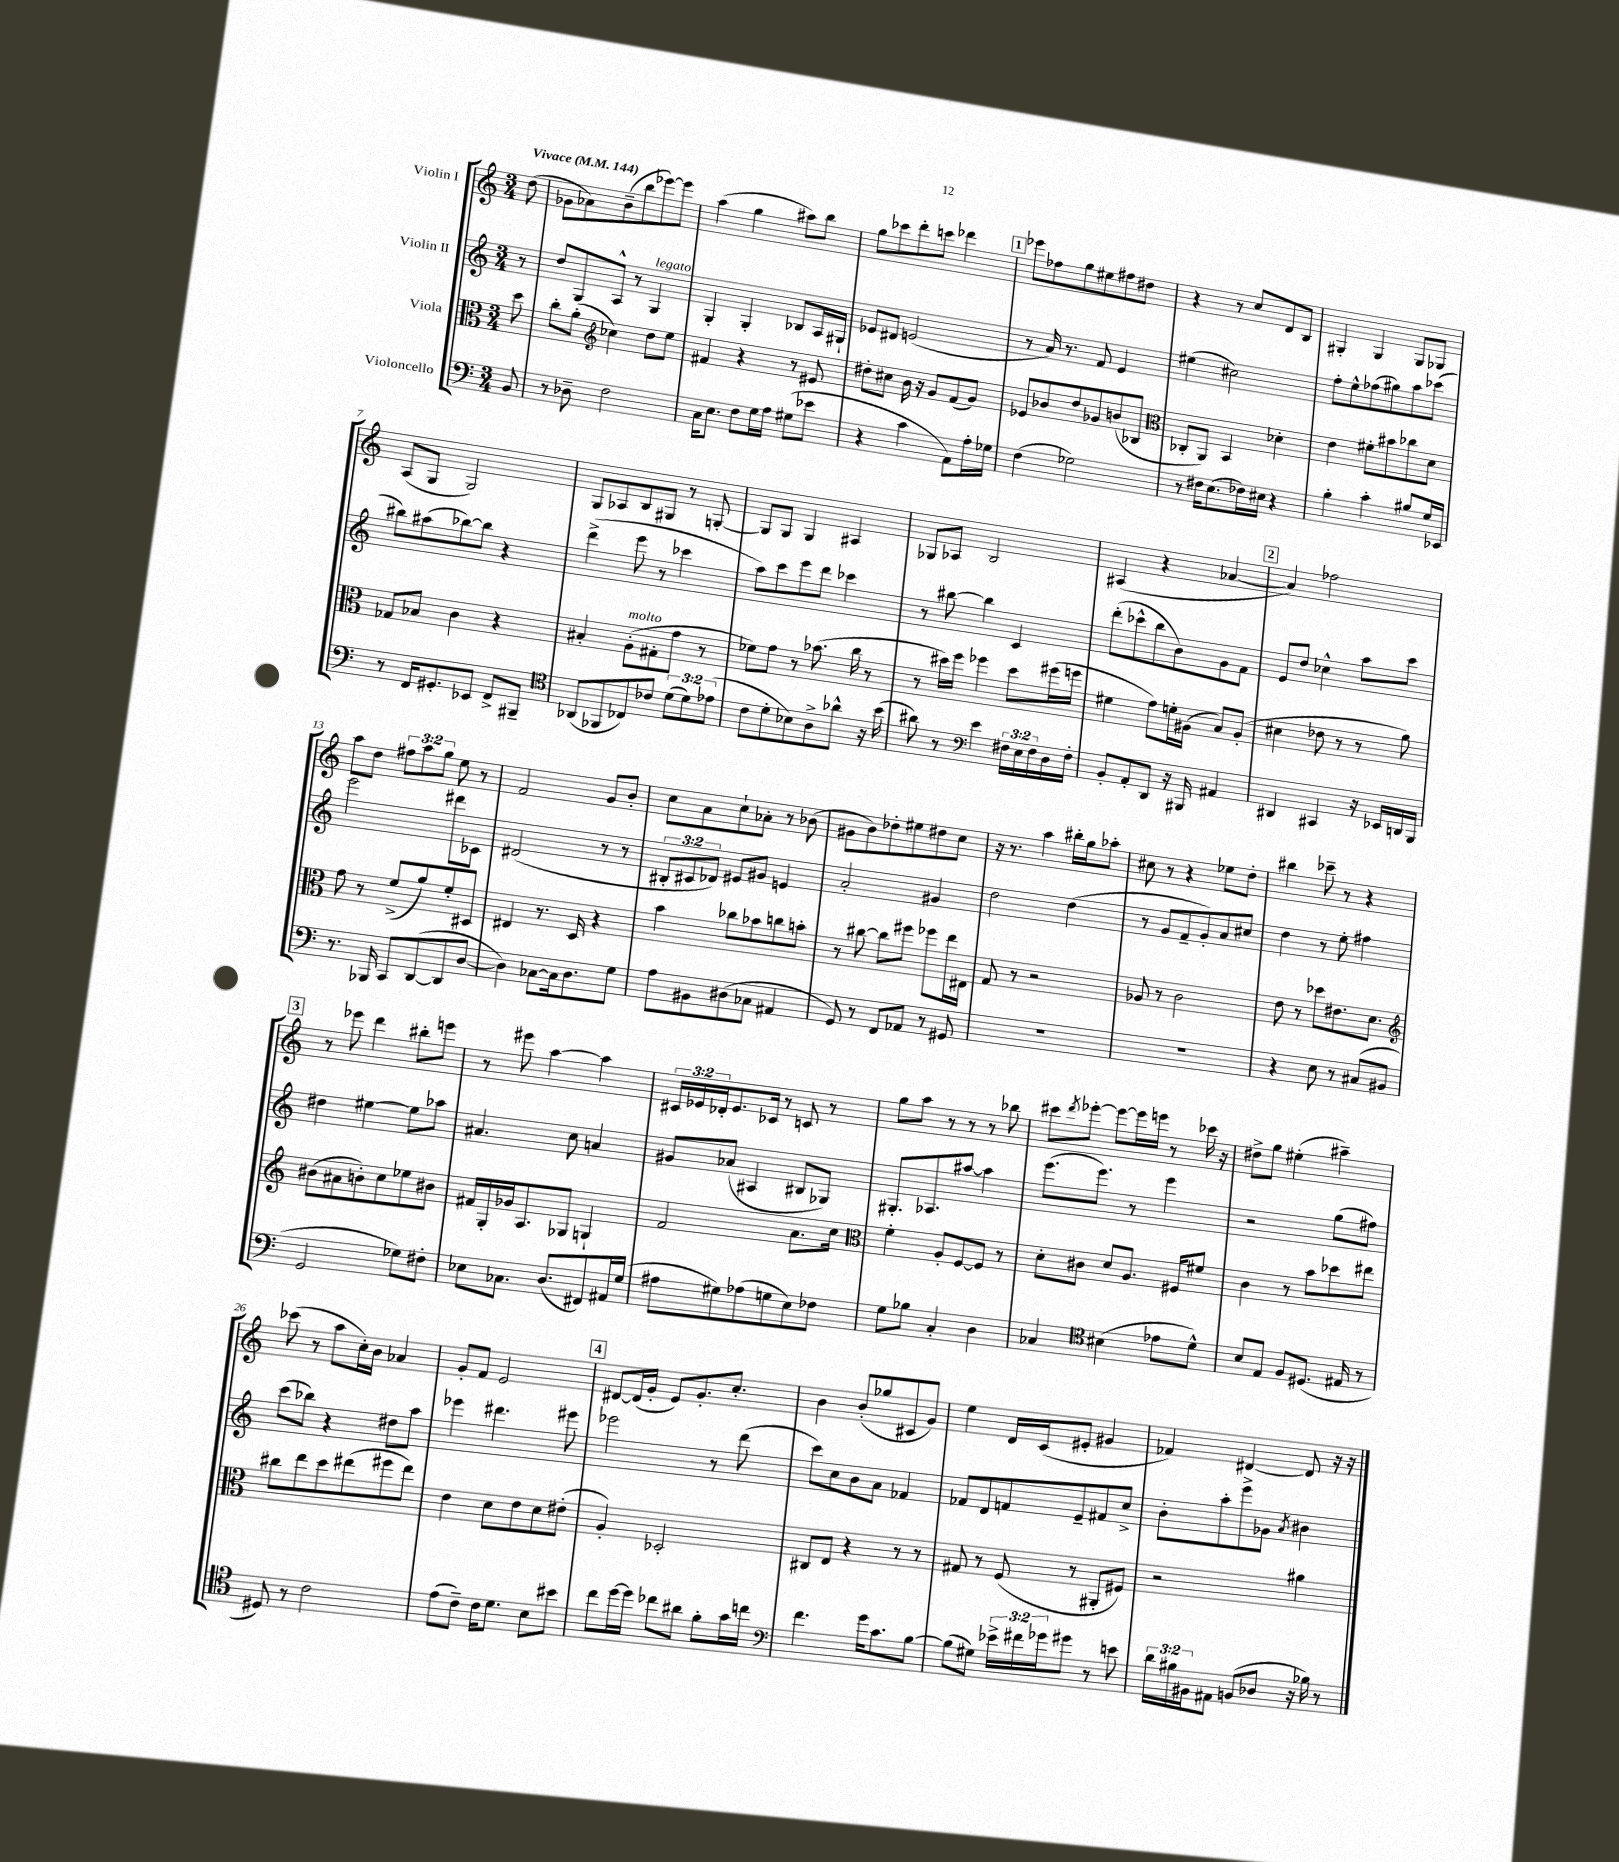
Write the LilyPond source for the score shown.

<<
\new StaffGroup <<
\new Staff = "s0" \with { instrumentName = "Violin I" } {
    \clef treble \key c \major \numericTimeSignature \time 3/4 \override Staff.TupletNumber.text = #tuplet-number::calc-fraction-text \partial 8 \tempo "Vivace" 4 = 144
    d''8( |
    ges'8 aes'8) b'8--( b''8 ees'''8~) ees'''8 |
    a''4( g''4 ais''8) b''8 |
    g''8 ces'''8 d'''8-. c'''8 des'''4 |
    \mark \markup { \box "1" } ees'''8 fes''8 g''8 eis''8 fis''8 dis''8 |
    r4 r8 c''8 d'8 b8 |
    gis4-. gis4 gis8 ges8 |
    a8( g8 g2) |
    g8 aes8 b8 gis8 r8 g8~-. |
    g8 g8 g4 ais4 |
    ges8 aes8 b2 |
    ais4( r4 aes'4~ |
    \mark \markup { \box "2" } aes'4) fes''2 |
    a''8 d''8 \tuplet 3/2 { fis''8 a''8 g''8 } e''8 r8 |
    f'2 g'8 b'8-. |
    c''8 a'8 c''8-! aes'8-. r8 bes'8( |
    gis'8 b'8) des''8-. eis''8 dis''8 c''8 |
    r16 r8. a''4 bis''16-. g''16 aes''8-. |
    cis''8 r8 r4 ees''8 d''8-. |
    bis''4 ces'''8-- r8 r4 |
    \mark \markup { \box "3" } r8 ees'''8 d'''4 bis''8-. e'''8 |
    r8 eis'''8 a''4~ a''4 |
    \tuplet 3/2 { cis'16 ees'16 des'16-. } ees'8. ces'16 r8 c'8 r8 |
    g''8 a''8 r8 r8 r8 bes''8 |
    cis'''8 \acciaccatura { d'''8 } ees'''8~-. ees'''8~ ees'''16 e'''16 r8 ces'''16 r16 |
    dis''8-> g''8 eis''4-.( ais''4--) |
    ces'''8( r8 a''8 c''16-.) b'16 aes'4 |
    g'8-. f'8 e'2 |
    \mark \markup { \box "4" } dis'8~ dis'16( g'16-. e'8) g'8.-. c''8.-. |
    b'4 b'8-.( ges''8 cis'8 g'8) |
    e''4 d'16 c'16( eis'8-. gis'4 |
    fes'4) dis'4~ dis'8 r16 r16 \bar "|." |
}
\new Staff = "s1" \with { instrumentName = "Violin II" } {
    \clef treble \key c \major \numericTimeSignature \time 3/4 \override Staff.TupletNumber.text = #tuplet-number::calc-fraction-text \partial 8
    r8 |
    d''8 g8 a8-^ r8 g4^\markup { \italic "legato" } |
    g4-. g4-. bes8 a16 gis16-! |
    ees'8 dis'8 e'2( |
    \mark \markup { \box "1" } r8 a'16) r8. f'8 e'4 |
    eis''4( cis''2) |
    f''8-. e''8-^ fes''8( gis''8) a''8 ces'''8( |
    bis''8) ais''8( bes''8~) bes''8 r4 |
    d'''4->( e'''8 r8 ces'''4 |
    a''8) c'''8 e'''8 d'''8 ces'''4 |
    r8 bis''8~ bis''4 c'4 |
    d'''8-.( ces'''8-^ b''8 b'8) g'8 f'8 |
    \mark \markup { \box "2" } e'8 d''8 ces''4-^ a''8 c'''8 |
    e'''2 dis'''8 ces'8 |
    dis'2( r8 r8 |
    \tuplet 3/2 { bis8-. cis'8 des'8) } eis'8 gis'8 e'4 |
    a'2-. gis'4 |
    d''2 d''4( |
    r8 g'8 f'8-- g'8-.) a'8 cis''8 |
    d''4 r8 e''8-. fis''4 |
    \mark \markup { \box "3" } dis''4 eis''4~ eis''8 aes''8 |
    ais'4. c''8 a'4 |
    gis'8 aes'8( ais4 bis8 ges8) |
    gis8.-. aes8. ais''8~ ais''4 |
    e'''8.( e'''8.) r8 e'''4 |
    r2 g''8( fis''8) |
    c'''8( bes''8) r4 dis''8 a''8 |
    ees'''4 dis'''4. eis'''8 |
    \mark \markup { \box "4" } ees'''2 r8 d'''8( |
    c'''8) c''8 b'8 a'8 fes'4 |
    fes'8 d'8 f'8 e'8-- fis'8 c''8-> |
    b'8-. a''8-. e'''8-> ges'8 \acciaccatura { a'8 } bis'4 \bar "|." |
}
\new Staff = "s2" \with { instrumentName = "Viola" } {
    \clef alto \key c \major \numericTimeSignature \time 3/4 \partial 8
    d''8 |
    c''8-. a'8-.( \clef treble ces''4) d''8 e''8 |
    fis'4 r4 r8 eis'8 |
    dis''8-. cis''8 b'16 r16 g'8 f'8( g'8) |
    \mark \markup { \box "1" } ees'8 bes'8 d''8 ges'8 b'8( bes8 |
    \clef alto ces8-. a,8) b,4 des'4-. |
    e'4 fis'8-. bis'8 ces''8 d'8 |
    ges8 bes8 c'4 r4 |
    bis4-. a8-.^\markup { \italic "molto" }( gis8-. g'8 r8 |
    fes'8) g'8 r8 bes'8.( c''16 r8 |
    r8 dis''16) f''16 fes''4 dis''8 fis''16( f''16 |
    fis'4 g'8) f'16-. ais16( b8) ais8-.( |
    \mark \markup { \box "2" } dis'4 ees'8 r8 r8 a'8) |
    g'8 r8 f'8->( a'8) f'8-. dis8 |
    eis4 r8. d16 r4 |
    b'4 ces''8 bes'8 c''8 b'8-. |
    r8 cis''8~ cis''8 fis''8 fes''8 e''16 eis16 |
    g8 r8 r2 |
    aes8 r8 c'2 |
    e'8 r8 des''8 eis'8. d'8. |
    \mark \markup { \box "3" } \clef treble bis'8( ais'8 b'8-.) c''8 ees''8 bis'8 |
    fis'16 g16-. ges'16 a8. ges8 g4-! |
    f'2 a'8. c''16 |
    \clef alto f'4-. a8-. f8~ f8 r8 |
    d'8-. cis'8 d'8 a8. fis16 fis'8 |
    c'4 r8 b'8 des''8 eis''8 |
    cis''8 e''8 d''8 eis''8( fis''8 eis''8) |
    e'4 d'8 e'8 d'8 eis'8-.( |
    \mark \markup { \box "4" } a4-.) des2-. |
    cis8 e8 r4 r8 r8 |
    gis8 r8 f8( r8 ais,8-. fis8) |
    r2 ais'4 \bar "|." |
}
\new Staff = "s3" \with { instrumentName = "Violoncello" } {
    \clef bass \key c \major \numericTimeSignature \time 3/4 \override Staff.TupletNumber.text = #tuplet-number::calc-fraction-text \partial 8
    b,8 |
    r8 des8-- f2 |
    c16 e8. f8 g16 a16 gis8( ees'8 |
    r4 c'4 a,8) a16-. ges16 |
    \mark \markup { \box "1" } f4( ges2) |
    r8 fis16 e8.( fes16) eis16 r4 |
    b4-. c'4-. bis8 g16 ees,16 |
    r8 f,16 gis,8.-. ees,8 f,8-> bis,,8-- |
    \clef tenor aes,8( fes,8 ces8) ces'8 \tuplet 3/2 { d'8( d'8) ees'8( } |
    c'8 d'8-. bes8) a8-> aes'8-^ r16 b'16( |
    ais'8) r8 \clef bass e'4 \tuplet 3/2 { fis16 e16 fis16 } d16 fis16-. |
    b,8-. a,8-. d,8 r16 bis,,16 ais,4 |
    \mark \markup { \box "2" } dis,4 cis,4 r16 ees,16 d,16 b,,16 |
    r8. bes,,16 c,8 d,8~( d,8 d8~ |
    d4) ces8~ ces16 d8. g8 |
    a8 bis,8 dis8( ces8 ais,4 |
    g,8) r8 f,8 aes,8 r8 gis,8 |
    R2. |
    R2. |
    r4 e8 r8 cis8( bis,8 |
    \mark \markup { \box "3" } g,2 ges8) fis8-. |
    ees8 ces8. d8.( fis,8) ais,16 g16( |
    ais8 gis8) aes8( g8 e8) fes8 |
    g8 bes8 c4-. d4 |
    ces4 \clef tenor bis4( ees'8 d'8-^) |
    b8 e8 f8 dis8.( eis16 r8 |
    dis8) r8 c'2 |
    e'8( c'8--) c'16 d'8. b8 bis'8 |
    \mark \markup { \box "4" } c''8 d''16~ d''16 ces''8 ais'8 f'8-. g'16 c''16 |
    \clef bass f'4. g'16 c'8. b8~ |
    b8( gis8) \tuplet 3/2 { ees'16-> fis'16 ges'16 } gis'8 r8 e'8 |
    \tuplet 3/2 { d'16 bis16 bis,16 } ais,8 b,8( des8 r16 bes16) r8 \bar "|." |
}
>>
>>
